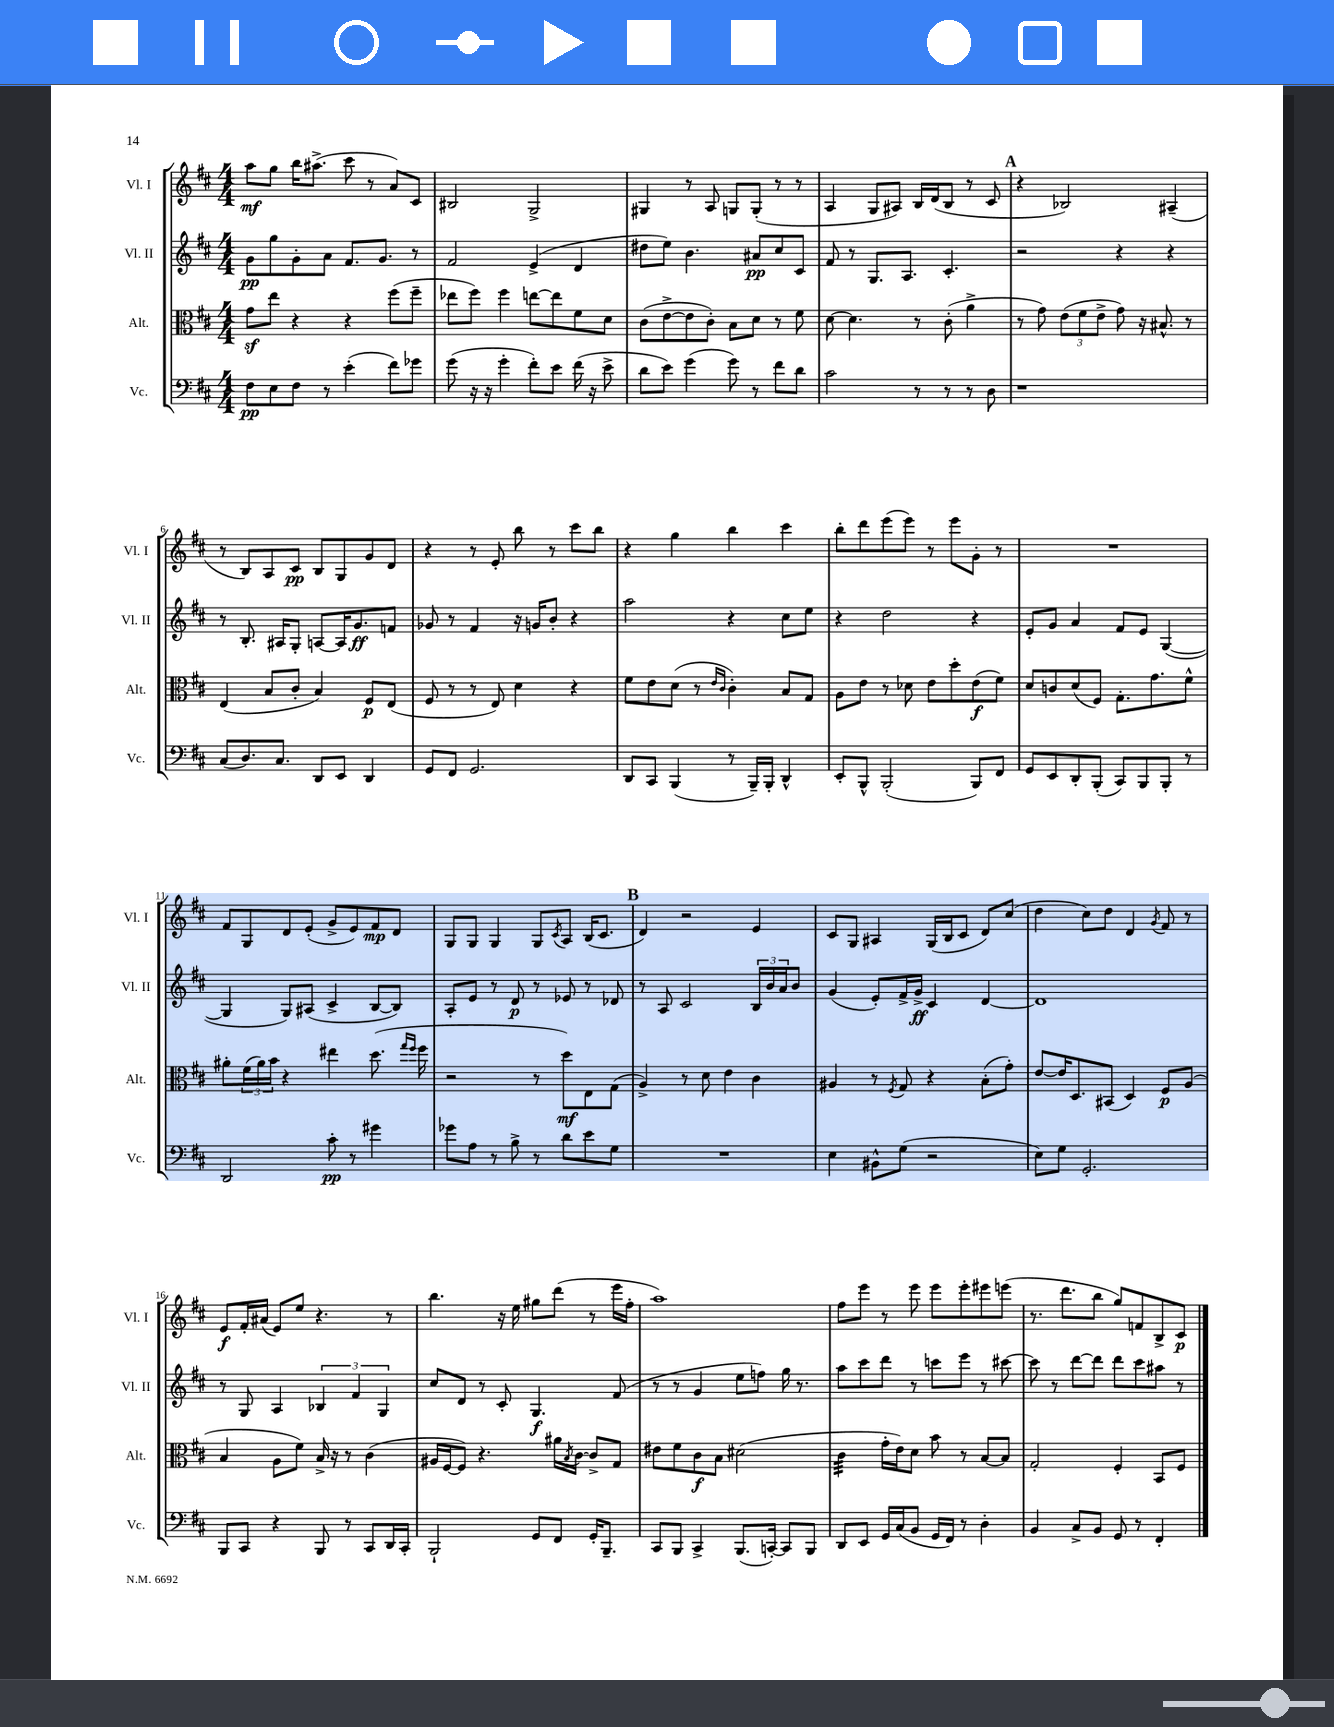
<<
\new StaffGroup <<
\new Staff = "s0" \with { instrumentName = "Vl. I" shortInstrumentName = "Vl. I" } {
    \clef treble \key d \major \numericTimeSignature \time 4/4
    a''8\mf g''8 b''16 ais''8.->( cis'''8 r8 a'8) cis'8 |
    bis2 g2-> |
    gis4 r8 a8 g8 g8-.( r8 r8 |
    a4 g8 ais8) b16 d'16( b8 r8 cis'8 |
    \mark \markup { \bold "A" } r4 bes2) ais4--( |
    r8 b8) a8 cis'8\pp b8 g8 g'8 d'8 |
    r4 r8 e'8-. b''8 r8 cis'''8 b''8 |
    r4 g''4 b''4 cis'''4 |
    b''8-. d'''8 e'''8( e'''8) r8 e'''8 g'8-. r8 |
    R1 |
    fis'8 g8 d'8 e'8-.( g'8-> e'8) fis'8\mp d'8 |
    g8 g8 g4 g8 \acciaccatura { cis'8 } a8 b16( cis'8. |
    \mark \markup { \bold "B" } d'4) r2 e'4 |
    cis'8 g8 ais4 g16( b16 cis'8 d'8) cis''8( |
    d''4 cis''8) d''8 d'4 \acciaccatura { g'8 } fis'8 r8 |
    e'8\f fis'16-. ais'16( e'8) e''8 r4. r8 |
    b''4. r16 e''16 gis''8 d'''8( r8 e'''16 fis''16-. |
    a''1) |
    fis''8 e'''8 r8 e'''8 e'''8 e'''8-. eis'''8 e'''8( |
    r8. d'''8. b''8 g''8) f'8 b8-> cis'8\p \bar "|." |
}
\new Staff = "s1" \with { instrumentName = "Vl. II" shortInstrumentName = "Vl. II" } {
    \clef treble \key d \major \numericTimeSignature \time 4/4
    g'8\pp g''8 g'8-. a'8 fis'8. g'8. r8 |
    fis'2 e'4->( d'4 |
    dis''8 e''8) b'4. ais'8\pp cis''8 cis'8 |
    fis'8 r8 g8. a8. cis'4.-. |
    \mark \markup { \bold "A" } r2 r4 r4 |
    r8 b8.-. ais16 g8-. a8~ a16 g'8.\ff f'8 |
    ges'8 r8 fis'4 r16 g'16 b'8-. r4 |
    a''2 r4 cis''8 e''8 |
    r4 d''2 r4 |
    e'8-. g'8 a'4 fis'8 e'8 g4~( |
    g4 g8) ais8( cis'4-> b8~ b8) |
    a8-. e'8 r8 d'8\p r8 ees'8 r8 des'8 |
    \mark \markup { \bold "B" } r8 a8 cis'2 \tuplet 3/2 { b16 b'16 a'16 } b'8 |
    g'4( e'8-.) fis'16-> g'16->\ff cis'4 d'4~ |
    d'1 |
    r8 g8 a4 \tuplet 3/2 { bes4 fis'4 g4 } |
    cis''8 d'8 r8 cis'8-. g4.\f fis'8( |
    r8 r8 g'4 e''8 f''8) g''16 r8. |
    a''8 cis'''8 d'''8 r8 c'''8 e'''8 r8 cis'''8~ |
    cis'''8 r8 d'''8~ d'''8 d'''8 cis'''8 ais''8 r8 \bar "|." |
}
\new Staff = "s2" \with { instrumentName = "Alt." shortInstrumentName = "Alt." } {
    \clef alto \key d \major \numericTimeSignature \time 4/4
    g'8\sf e''8 r4 r4 fis''8( fis''8-- |
    ees''8 fis''8) fis''4 e''8~ e''8 fis'8 d'8 |
    cis'8( e'8~-> e'8 cis'8-.) b8 d'8 r8 fis'8 |
    d'8~ d'4. r8 cis'8-.( a'4-> |
    \mark \markup { \bold "A" } r8 g'8) \tuplet 3/2 { e'8( fis'8 e'8-> } g'8) r16 bis8.-^ r8 |
    e4( b8 cis'8-. b4) fis8\p e8( |
    fis8 r8 r8 e8) d'4 r4 |
    fis'8 e'8 d'8( r8 \grace { e'16 cis'16 } cis'4-.) b8 g8 |
    a8 e'8 r8 des'8 e'8 d''8-. e'8\f( fis'8) |
    d'8 c'8 d'8( fis8) g8.-. g'8. fis'8-^ |
    ais'8-. \tuplet 3/2 { fis'16( ais'16) b'16 } r4 eis''4 d''8.( \grace { g''16 fis''16 } fis''16 |
    r2 r8 d''8\mf) e8 g8( |
    \mark \markup { \bold "B" } a4->) r8 d'8 e'4 cis'4 |
    ais4 r8 \acciaccatura { fis8 } g8 r4 b8-.( g'8-.) |
    e'8~ e'16 d8. bis,8( d4) fis8\p a8( |
    b4 a8 fis'8) b16-> r16 r8 cis'4( |
    ais16 fis16~ fis8) r4. ais'16 \acciaccatura { b8 } cis'16~ cis'8-> g8 |
    eis'8 fis'8 cis'8\f b8 dis'2( |
    cis'4:32 g'16-. e'16) d'8 b'8 r8 b8~ b8 |
    g2-. fis4-. b,8 fis8 \bar "|." |
}
\new Staff = "s3" \with { instrumentName = "Vc." shortInstrumentName = "Vc." } {
    \clef bass \key d \major \numericTimeSignature \time 4/4
    fis8\pp e8 fis8 r8 e'4-.( fis'8) ges'8 |
    g'8( r16 r16 g'4-. fis'8-.) e'8 fis'16( r16 e'8-> |
    d'8 e'8) g'4( g'8) r8 fis'8 d'8 |
    cis'2 r8 r8 r8 d8 |
    \mark \markup { \bold "A" } r1 |
    cis8( d8.) cis8. d,8 e,8 d,4 |
    g,8 fis,8 g,2. |
    d,8 cis,8 b,,4( r8 b,,16--) b,,16-. d,4-^ |
    e,8-. b,,8-^ b,,2-.( b,,8) fis,8 |
    g,8 e,8 d,8-. b,,8-.( cis,8) b,,8 b,,8-. r8 |
    d,2 cis'8-.\pp r8 gis'4 |
    ges'8 a8 r8 b8-> r8 d'8 e'8 g8 |
    \mark \markup { \bold "B" } R1 |
    e4 bis,8-^ g8( r2 |
    e8) g8 g,2.-. |
    b,,8 cis,8 r4 b,,8 r8 cis,8 d,16 cis,16-. |
    b,,2-! g,8 fis,8 g,16-. b,,8.-- |
    cis,8 b,,8 cis,4-> b,,8.( c,16~-.) c,8 b,,8 |
    d,8 e,8 g,16 cis16( b,8 g,16 fis,16) r8 d4-. |
    b,4 cis8-> b,8 g,8 r8 fis,4-. \bar "|." |
}
>>
>>
